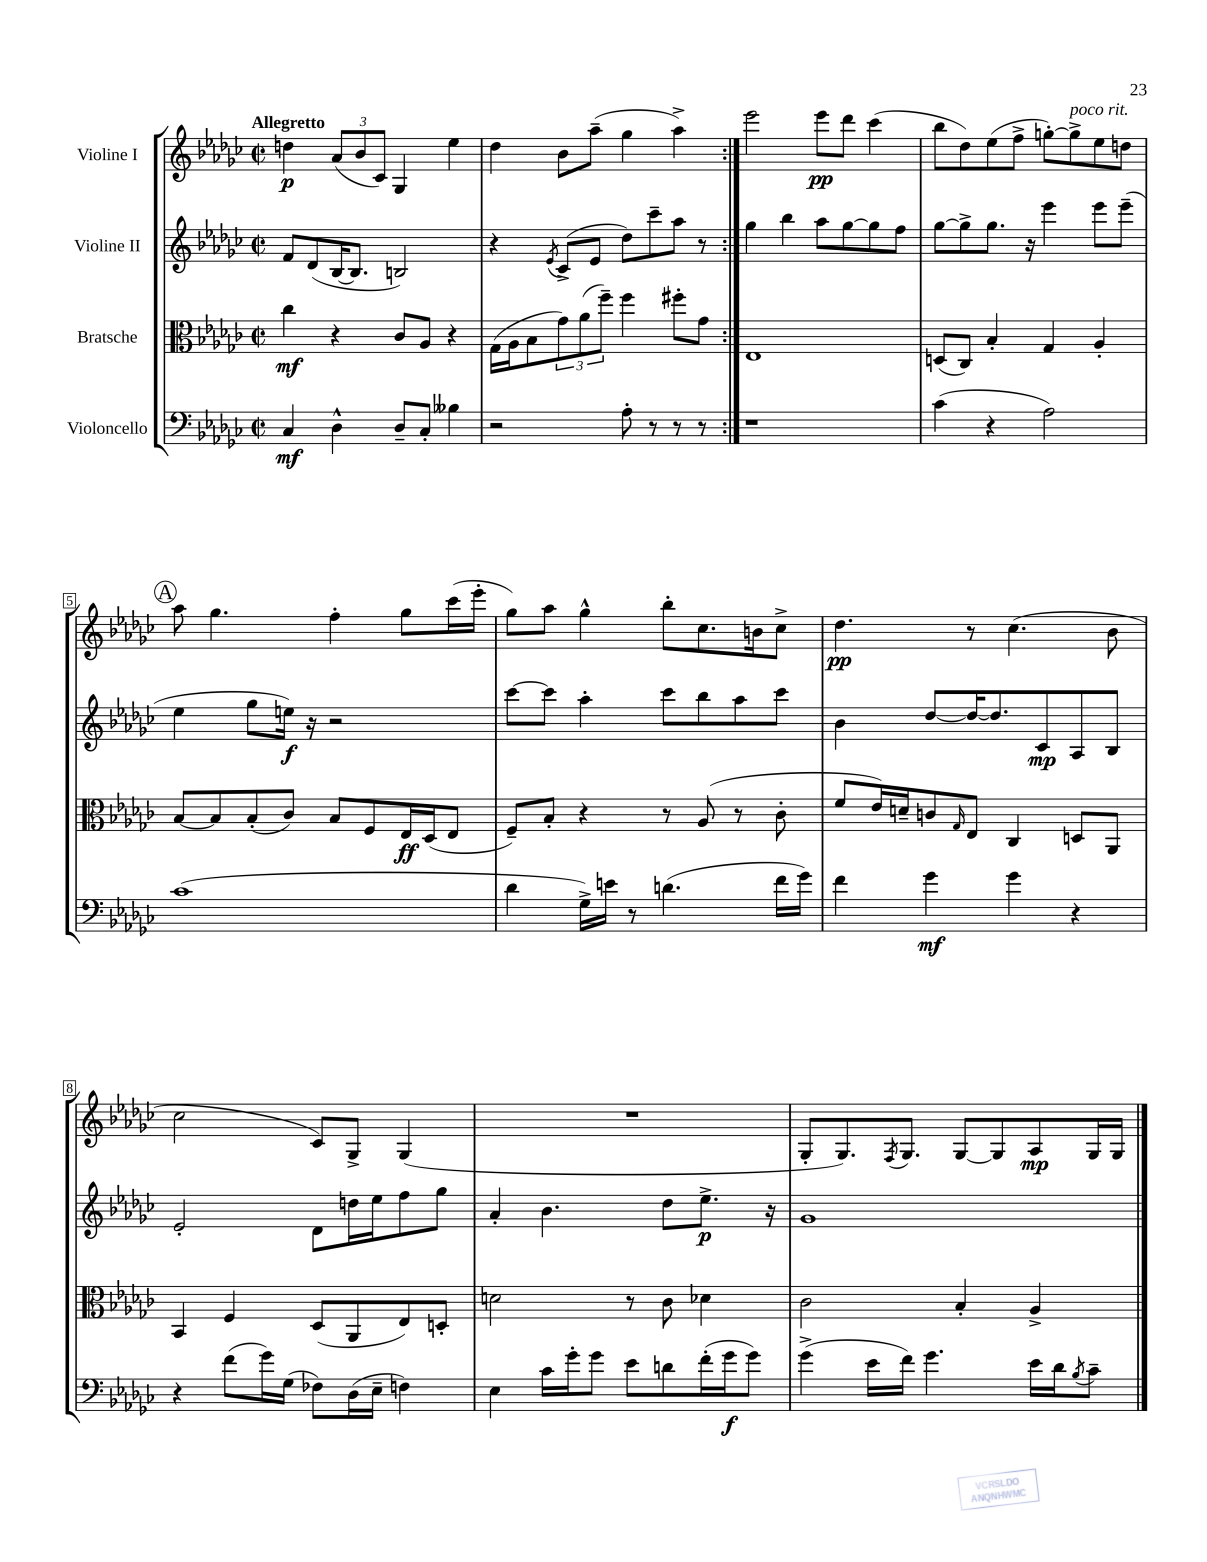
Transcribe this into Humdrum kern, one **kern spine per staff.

**kern	**dynam	**kern	**dynam	**kern	**dynam	**kern	**dynam
*part4	*part4	*part3	*part3	*part2	*part2	*part1	*part1
*staff4	*staff4	*staff3	*staff3	*staff2	*staff2	*staff1	*staff1
*I"Violoncello	*	*I"Bratsche	*	*I"Violine II	*	*I"Violine I	*
*clefF4	*	*clefC3	*	*clefG2	*	*clefG2	*
*k[b-e-a-d-g-c-]	*	*k[b-e-a-d-g-c-]	*	*k[b-e-a-d-g-c-]	*	*k[b-e-a-d-g-c-]	*
*M2/2	*	*M2/2	*	*M2/2	*	*M2/2	*
*met(c|)	*	*met(c|)	*	*met(c|)	*	*met(c|)	*
=1	=1	=1	=1	=1	=1	=1	=1
!	!	!	!	!	!	!LO:TX:a:B:t=Allegretto	!
4C-/	mf	4cc-\	mf	8f/L	.	4ddn\	p
.	.	.	.	(8d-/	.	.	.
4D-^^\	.	4r	.	[16B-/K	.	(12a-/L	.
.	.	.	.	8.B-/J]	.	.	.
.	.	.	.	.	.	12b-/	.
.	.	.	.	.	.	12c-/J)	.
8D-~/L	.	8c-/L	.	2Bn/)	.	4G-/	.
8C-'/J	.	8A-/J	.	.	.	.	.
4B--X\	.	4r	.	.	.	4ee-\	.
=2	=2	=2	=2	=2	=2	=2	=2
2r	.	(16G-\LL	.	4r	.	4dd-\	.
.	.	16A-\J	.	.	.	.	.
.	.	8B-\	.	.	.	.	.
.	.	.	.	8qe-/	.	.	.
.	.	12g-\)	.	(8c-^/L	.	8b-\L	.
.	.	(12a-\	.	.	.	.	.
.	.	.	.	8e-/J	.	(8aa-~\J	.
.	.	12ff~\J)	.	.	.	.	.
8A-'\	.	4ff\	.	8dd-\L)	.	4gg-\	.
8r	.	.	.	8ccc-~\	.	.	.
8r	.	8ff#X'\L	.	8aa-\J	.	4aa-^\)	.
8r	.	8g-\J	.	8r	.	.	.
=3:|!	=3:|!	=3:|!	=3:|!	=3:|!	=3:|!	=3:|!	=3:|!
1r	.	1E-	.	4gg-\	.	2eee-\	.
.	.	.	.	4bb-\	.	.	.
.	.	.	.	8aa-\L	.	8eee-\L	pp
.	.	.	.	[8gg-\	.	8ddd-\J	.
.	.	.	.	8gg-\]	.	(4ccc-\	.
.	.	.	.	8ff\J	.	.	.
=4	=4	=4	=4	=4	=4	=4	=4
(4c-\	.	(8Dn/L	.	[8gg-\L	.	8bb-\L	.
.	.	8C-/J)	.	8gg-^\]	.	8dd-\)	.
4r	.	4B-'/	.	8.gg-\J	.	(8ee-\	.
.	.	.	.	.	.	8ff^\J	.
.	.	.	.	16r	.	.	.
2A-\)	.	4G-/	.	4eee-\	.	[8ggn'\L)	.
!	!	!	!	!	!	!LO:TX:a:i:t=poco rit.	!
.	.	.	.	.	.	8gg^\]	.
.	.	4A-'/	.	8eee-\L	.	8ee-\	.
.	.	.	.	(8eee-~\J	.	8ddn\J	.
!!LO:LB:g=z
!!LO:REH:place=s1:t=A
=5	=5	=5	=5	=5	=5	=5	=5
(1c-	.	[8B-/L	.	4ee-\	.	8aa-\	.
.	.	8B-/]	.	.	.	4.gg-\	.
.	.	(8B-'/	.	8gg-\L	.	.	.
.	.	8c-/J)	.	16een\Jk)	f	.	.
.	.	.	.	16r	.	.	.
.	.	8B-/L	.	2r	.	4ff'\	.
.	.	8F/	.	.	.	.	.
.	.	16E-/L	ff	.	.	8gg-\L	.
.	.	(16D-/J	.	.	.	.	.
.	.	8E-/J	.	.	.	(16ccc-\L	.
.	.	.	.	.	.	16eee-'\JJ	.
=6	=6	=6	=6	=6	=6	=6	=6
4d-\	.	8F~/L)	.	[8ccc-\L	.	8gg-\L)	.
.	.	8B-'/J	.	8ccc-\J]	.	8aa-\J	.
16G-^\LL)	.	4r	.	4aa-'\	.	4gg-^^\	.
16en\JJ	.	.	.	.	.	.	.
8r	.	.	.	.	.	.	.
(4.dn\	.	8r	.	8ccc-\L	.	8bb-'\L	.
.	.	(8A-/	.	8bb-\	.	8.cc-\	.
.	.	8r	.	8aa-\	.	.	.
.	.	.	.	.	.	16bn\k	.
16f\LL	.	8c-'\	.	8ccc-\J	.	8cc-^\J	.
16g-\JJ)	.	.	.	.	.	.	.
=7	=7	=7	=7	=7	=7	=7	=7
4f\	.	8f/L	.	4b-\	.	4.dd-\	pp
.	.	16e-/L)	.	.	.	.	.
.	.	16dn~/J	.	.	.	.	.
4g-\	mf	8cn/	.	[8dd-/L	.	.	.
.	.	16qqG-/	.	.	.	.	.
.	.	8E-/J	.	16dd-/K_	.	8r	.
.	.	.	.	8.dd-/]	.	.	.
4g-\	.	4C-/	.	.	.	(4.cc-\	.
.	.	.	.	8c-/	mp	.	.
4r	.	8Dn/L	.	8A-/	.	.	.
.	.	8AA-/J	.	8B-/J	.	8b-\	.
!!LO:LB:g=z
=8	=8	=8	=8	=8	=8	=8	=8
4r	.	4BB-/	.	2e-'/	.	2cc-\	.
(8f\L	.	4F/	.	.	.	.	.
16g-\L)	.	.	.	.	.	.	.
(16G-\JJ	.	.	.	.	.	.	.
8F-X\L)	.	(8D-/L	.	8d-\L	.	8c-/L)	.
(16D-\L	.	8AA-/	.	16ddn\L	.	8G-^/J	.
16E-~\JJ	.	.	.	16ee-\J	.	.	.
4Fn\)	.	8E-/)	.	8ff\	.	(4G-/	.
.	.	8Dn'/J	.	8gg-\J	.	.	.
=9	=9	=9	=9	=9	=9	=9	=9
4E-\	.	2dn\	.	4a-'/	.	1r	.
16c-\LL	.	.	.	4.b-\	.	.	.
16g-'\J	.	.	.	.	.	.	.
8g-\J	.	.	.	.	.	.	.
8e-\L	.	8r	.	.	.	.	.
8dn\	.	8c-\	.	8dd-\L	.	.	.
(16f'\L	.	4d-X\	.	8.ee-^\J	p	.	.
16g-\J	f	.	.	.	.	.	.
8g-\J)	.	.	.	.	.	.	.
.	.	.	.	16r	.	.	.
=10	=10	=10	=10	=10	=10	=10	=10
(4g-^\	.	2c-\	.	1g-	.	8G-'/L	.
.	.	.	.	.	.	8.G-/)	.
16e-\LL	.	.	.	.	.	.	.
.	.	.	.	.	.	8qF/	.
16f\JJ)	.	.	.	.	.	8.G-/J	.
4.g-\	.	.	.	.	.	.	.
.	.	4B-'/	.	.	.	[8G-/L	.
.	.	.	.	.	.	8G-/]	.
16e-\LL	.	4A-^/	.	.	.	8A-/	mp
16d-\J	.	.	.	.	.	.	.
8qB-/	.	.	.	.	.	.	.
8c-~\J	.	.	.	.	.	16G-/L	.
.	.	.	.	.	.	16G-/JJ	.
==	==	==	==	==	==	==	==
*-	*-	*-	*-	*-	*-	*-	*-
